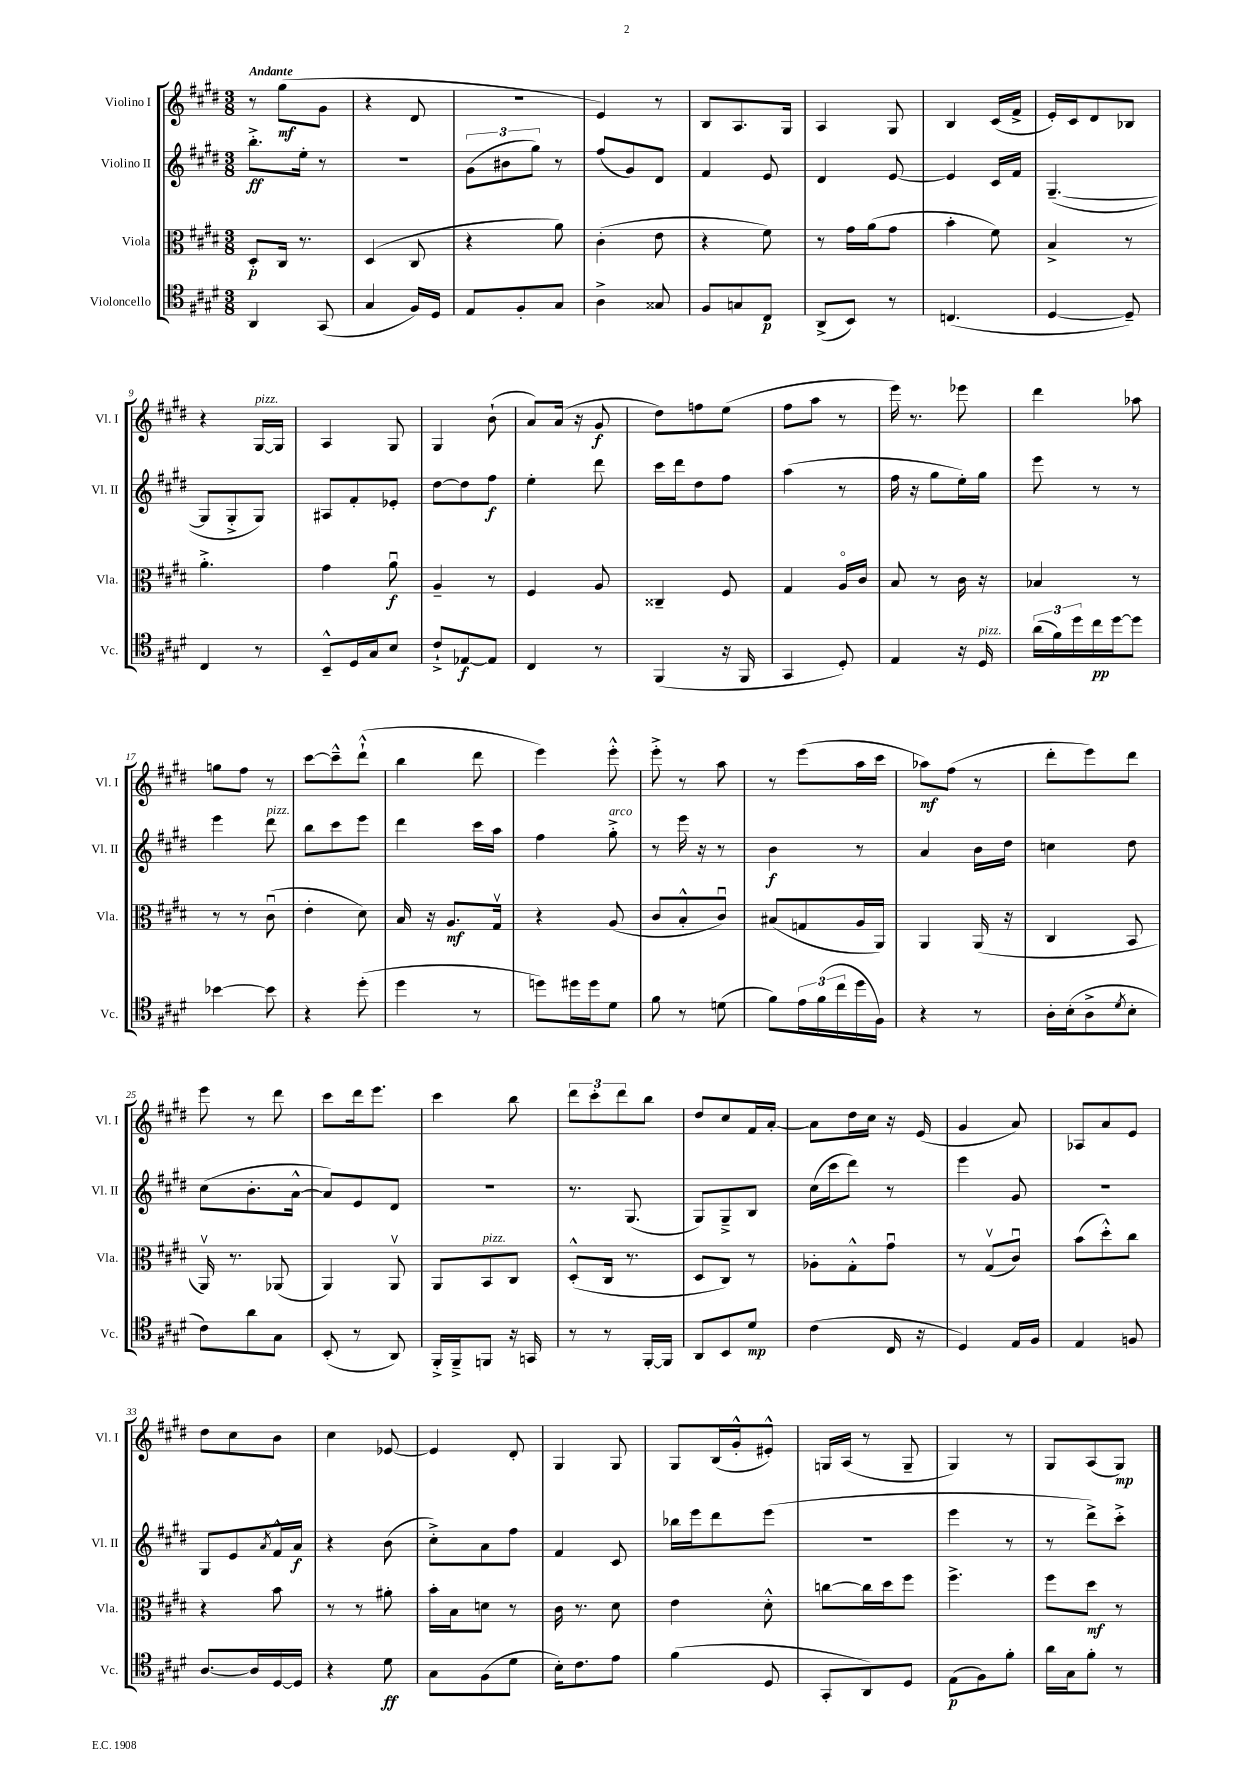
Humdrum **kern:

**kern	**kern	**kern	**kern
*staff4	*staff3	*staff2	*staff1
*clefC4	*clefC3	*clefG2	*clefG2
*k[f#c#g#d#]	*k[f#c#g#d#]	*k[f#c#g#d#]	*k[f#c#g#d#]
*M3/8	*M3/8	*M3/8	*M3/8
4AA/	8D#'/L	8.bb'^\L	8r
.	16C#/Jk	.	(8gg#\L
.	8.r	16ee'\Jk	.
(8GG#/	.	8r	8g#\J
=	=	=	=
4G#/	(4D#/	4.r	4r
16F#/LL)	8C#/	.	8d#/
16D#/JJ	.	.	.
=	=	=	=
8E/L	4r	(12g#\L	4.r
.	.	12b#\	.
8F#'/	.	.	.
.	.	12gg#\J)	.
8G#/J	8a\)	8r	.
=	=	=	=
4A^\	(4c#'\	(8ff#/L	4e/)
.	.	8g#/)	.
8G##/	8e\	8d#/J	8r
=	=	=	=
8F#/L	4r	4f#/	8B/L
8G/	.	.	8.A/
8C#/J	8f#\)	8e/	.
.	.	.	16G#/Jk
=	=	=	=
(8AA^/L	8r	4d#/	4A/
8BB/J)	16g#\LL	.	.
.	(16a\J	.	.
8r	8g#\J	[8e/	8G#/
=	=	=	=
(4.C/	4b'\	4e/]	4B/
.	8f#\)	16c#/LL	(16c#/LL
.	.	16f#/JJ	16f#^/JJ
=	=	=	=
[4D#/	4B^/	([4.G#~/	16e'/LL)
.	.	.	16c#/J
.	.	.	8d#/
8D#~/])	8r	.	8B-/J
=	=	=	=
4C#/	4.a'^\	8G#/]L	4r
.	.	8G#'^/	.
8r	.	8G#/J)	[16G#/LL
.	.	.	16G#/]JJ
=	=	=	=
8BB~^^/L	4g#\	8A#/L	4A/
16D#/L	.	8f#'/	.
16G#/J	.	.	.
8B/J	8au\	8e-'/J	8G#/
=	=	=	=
8c#`^/L	4A~/	[8dd#\L	4G#/
[8E-/	.	8dd#\]	.
8E-/]J	8r	8ff#\J	(8b`\
=	=	=	=
4C#/	4F#/	4ee'\	8a/L)
.	.	.	(16a/Jk
.	.	.	16r
8r	8A/	8ddd#\	8g#/
=	=	=	=
(4FF#/	4C##~/	16ccc#\LL	8dd#\L)
.	.	16ddd#\J	.
.	.	8dd#\	8ff\
16r	8F#/	8ff#\J	(8ee\J
16FF#/	.	.	.
=	=	=	=
4GG#/	4G#/	(4aa\	8ff#\L
.	.	.	8aa\J
8D#'/)	16Ao/LL	8r	8r
.	16c#/JJ	.	.
=	=	=	=
4E/	8B/	16ff#\	16eee\)
.	.	16r	8.r
.	8r	8gg#\L	.
16r	16c#\	16ee'\L)	8eee-\
16D#/	16r	16gg#\JJ	.
=	=	=	=
(24a\LL	4B-/	8eee\	4ddd#\
24f#\)	.	.	.
24dd#\	.	.	.
16cc#\	.	8r	.
[16dd#\J	.	.	.
8dd#\]J	8r	8r	8aa-\
=	=	=	=
[4b-\	8r	4eee\	8gg\L
.	8r	.	8ff#\J
8b-\]	(8c#u\	8ddd#\	8r
=	=	=	=
4r	4e'\	8bb\L	[8ccc#\L
.	.	8ccc#\	8ccc#~^^\]
(8dd#'\	8d#\)	8eee\J	(8ddd#`^^\J
=	=	=	=
4dd#\	16B/	4ddd#\	4bb\
.	16r	.	.
.	8.A/L	.	.
8r	.	16ccc#\LL	8ddd#\
.	16G#v/Jk	16aa\JJ	.
=	=	=	=
8dd\L)	4r	4ff#\	4eee\)
16dd#\L	.	.	.
16dd#\J	.	.	.
8d#\J	(8A/	8gg#'^\	8eee'^^\
=	=	=	=
8f#\	8c#/L	8r	8eee'^\
8r	8B'^^/	16eee\	8r
.	.	16r	.
(8d\	8c#u/J)	8r	8aa\
=	=	=	=
8f#\L)	(8B#/L	4b\	8r
24e\L	8G/	.	(8eee\L
(24f#\	.	.	.
24cc#\	.	.	.
16dd#\	16A/L	8r	16aa\L
16F#\JJ)	16AA/JJ)	.	16ccc#\JJ
=	=	=	=
4r	4AA/	4a/	8aa-\L)
.	.	.	(8ff#\J
8r	(16AA/	16b\LL	8r
.	16r	16dd#\JJ	.
=	=	=	=
16A'\LL	4C#/	4cc\	8ddd#'\L
(16B'\J	.	.	.
8A^\	.	.	8eee\)
8qd#/	.	.	.
8B'\J	8BB/	8dd#\	8ddd#\J
=	=	=	=
8c#\L)	16AAv/)	(8cc#\L	8eee\
.	8.r	.	.
8a\	.	8.b'\	8r
8G#\J	(8AA-/	.	8ddd#\
.	.	[16a^^\Jk	.
=	=	=	=
(8BB'/	4AA/)	8a/]L)	8ccc#\L
8r	.	8e/	16ddd#\k
.	.	.	8.eee\J
8AA/)	8AAv/	8d#/J	.
=	=	=	=
16FF#'^/LL	8AA/L	4.r	4ccc#\
16FF#~^/J	.	.	.
8FF/J	8BB/	.	.
16r	8C#/J	.	8bb\
16GG/	.	.	.
=	=	=	=
8r	(8D#'^^/L	8.r	12ddd#\L
.	.	.	12ccc#'\
8r	16C#/Jk	.	.
.	.	.	12ddd#\
.	8.r	(8.G#/	.
[16FF#'/LL	.	.	8bb\J
16FF#/]JJ	.	.	.
=	=	=	=
8AA/L	8D#/L	8G#/L)	8dd#/L
8BB/	8C#/J)	8G#~^/	8cc#/
8d#/J	8r	8B/J	16f#/L
.	.	.	[16a'/JJ
=	=	=	=
(4c#\	8A-'\L	(16cc#\LL	8a\]L
.	.	16ccc#\J	.
.	8G#'^^\	8ddd#\J)	16dd#\L
.	.	.	16cc#\JJ
16C#/	8g#u\J	8r	16r
16r	.	.	(16e/
=	=	=	=
4D#/)	8r	4eee\	4g#/
.	(8G#v/L	.	.
16E/LL	8c#u/J)	8g#/	8a/)
16F#/JJ	.	.	.
=	=	=	=
4E/	(8b\L	4.r	8A-/L
.	8dd#'^^\)	.	8a/
8F/	8cc#\J	.	8e/J
=	=	=	=
[8.A/L	4r	8G#/L	8dd#\L
.	.	8e/	8cc#\
16A/]L	.	.	.
.	.	8qa/	.
[16D#/	8b\	16f#^^/L	8b\J
16D#/]JJ	.	16a/JJ	.
=	=	=	=
4r	8r	4r	4cc#\
.	8r	.	.
8d#\	8a#'\	(8b\	[8e-/
=	=	=	=
8G#\L	16b'\LL	8cc#'^\L)	4e-/]
.	16B\J	.	.
(8F#\	8d\J	8a\	.
8d#\J	8r	8ff#\J	8d#'/
=	=	=	=
16B'\LK)	16c#\	4f#/	4G#/
8.c#\	8.r	.	.
8e\J	8d#\	8c#/	8G#/
=	=	=	=
(4f#\	4e\	16bb-\LL	8G#/L
.	.	16eee\J	.
.	.	8ddd#\	(16B/L
.	.	.	16g#'^^/J
8D#/	8d#'^^\	(8eee\J	8e#'^^/J)
=	=	=	=
8GG#'/L	[8cc\L	4.r	16G/LL
.	.	.	(16A/JJ
8AA/)	16cc\]L	.	8r
.	16dd#\J	.	.
8D#/J	8ff#\J	.	8G~/
=	=	=	=
(8E\L	4.ff#^\	4eee\	4G#/)
8F#\)	.	.	.
8f#'\J	.	8r	8r
=	=	=	=
16a\LL	8ff#\L	8r	8G#/L
16G#\J	.	.	.
8f#'\J	8dd#\J	8ddd#^\L)	(8A/
8r	8r	8ccc#'^\J	8G#/J)
==	==	==	==
*-	*-	*-	*-
